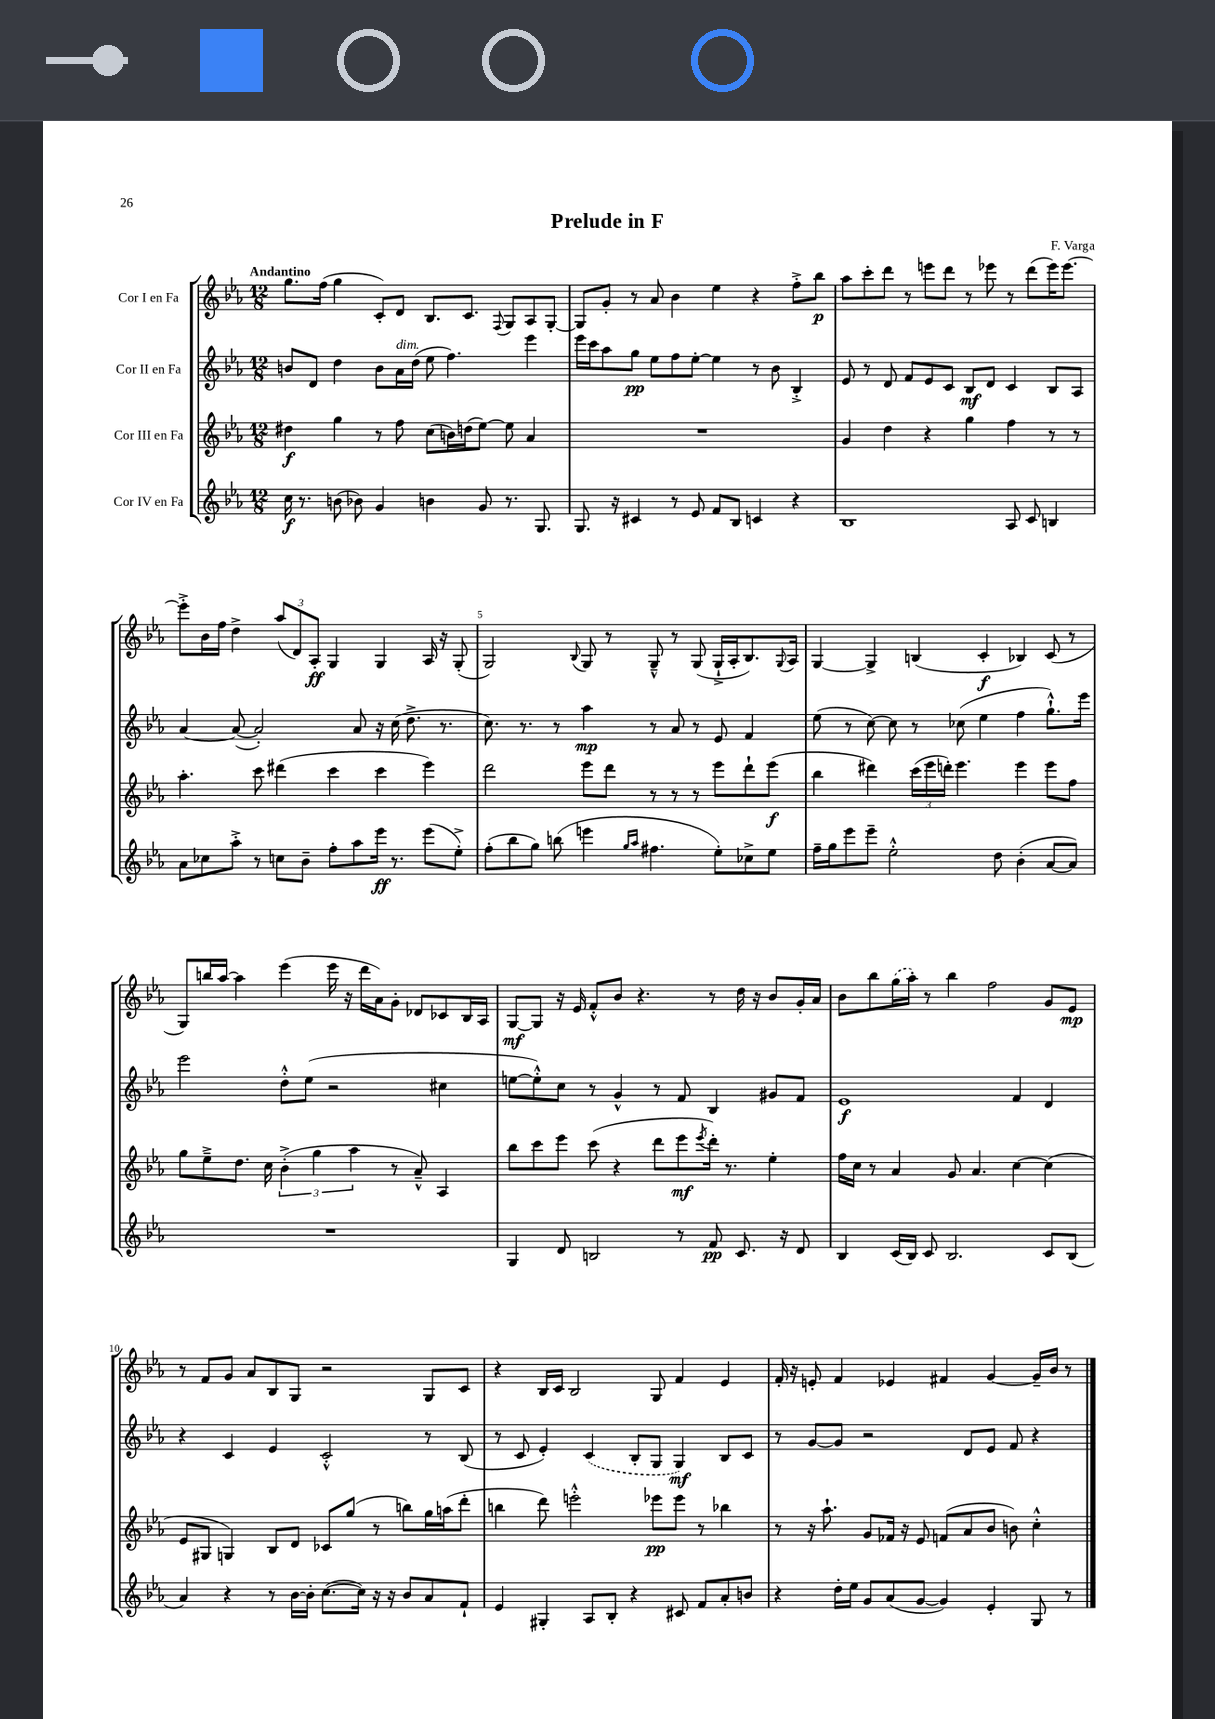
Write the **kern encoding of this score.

**kern	**kern	**kern	**kern
*staff4	*staff3	*staff2	*staff1
*clefG2	*clefG2	*clefG2	*clefG2
*k[b-e-a-]	*k[b-e-a-]	*k[b-e-a-]	*k[b-e-a-]
*M12/8	*M12/8	*M12/8	*M12/8
16cc\	4dd#\	8b/L	8.gg\L
8.r	.	.	.
.	.	8d/J	.
.	.	.	(16ff\Jk
(8b\	4gg\	4dd\	4gg\
8b-\)	.	.	.
4g/	8r	8b\L	8c'/L)
.	8ff\	16a-\L	8d/J
.	.	(16dd\JJ	.
4b\	(8cc\L	8ee-\	8.B-/L
.	16b\L)	4.ff\)	.
.	(16dd\J	.	8.c/J
8g/	[8ee-\J)	.	.
.	.	.	8qqF/
8.r	8ee-\]	.	8G/L
.	4a-/	4eee-\	8A-/
8.G/	.	.	.
.	.	.	[8G'/J
=	=	=	=
8.G/	1.r	16eee-\LL	8G/]L
.	.	16ccc\J	.
.	.	8aa-\	8g'/J
16r	.	.	.
4c#/	.	8gg\J	8r
.	.	8ee-\L	8a-/
8r	.	8ff\	4b-\
8e-/	.	[8ee-'\J	.
8f/L	.	4ee-\]	4ee-\
8B-/J	.	.	.
4c/	.	8r	4r
.	.	8b-\	.
4r	.	4B-'^/	8ff'^\L
.	.	.	8bb-\J
=	=	=	=
1B-	4g/	8e-/	8aa-\L
.	.	8r	8ccc'\
.	4dd\	8d/	8ddd\J
.	.	8f/L	8r
.	4r	8e-/	8eee\L
.	.	8c/J	8ddd\J
.	4gg\	8B-/L	8r
.	.	8d/J	8eee-\
8A-/	4ff\	4c/	8r
8c/	.	.	(8ddd\L
4B/	8r	8B-/L	16eee-\K)
.	.	.	[8.eee-\J
.	8r	8A-/J	.
=	=	=	=
8a-\L	4.aa-'\	[4a-/	8eee-'^\]L
8cc-\	.	.	16b-\L
.	.	.	16ff\JJ
8aa-'^\J	.	(8a-/_	4dd^\
8r	8ccc\	2a-'/])	.
8cc\L	(4ddd#\	.	(12aa-/L
.	.	.	12d/)
8b-~\J	.	.	.
.	.	.	12A-'/J
8ff'\L	4ccc\	.	4G/
8aa-\	.	8a-/	.
16eee-\Jk	4ccc\	16r	4G/
8.r	.	(16cc\	.
.	.	8.dd^\	.
(8eee-\L	4eee-\)	.	16A-/
.	.	8.r	16r
8ee-'^\J)	.	.	(8G'/
=	=	=	=
(8ff'\L	2ddd\	8.cc\)	2G/)
8bb-\	.	.	.
.	.	8.r	.
8gg\J)	.	.	.
(8bb\	.	8r	.
.	.	.	8qqB-/
4eee\	8eee-\L	4aa-\	8G/
.	8ddd\J	.	8r
16qqgg/LL	.	.	.
16qqaa-/JJ	.	.	.
4.ff#\	8r	8r	8G~^^/
.	8r	8a-/	8r
.	8r	8r	(8G/
8ee-'\L)	8eee-\L	8e-/	16G`^/LL
.	.	.	16A-'/J
8cc-^\	8ddd`\	4f/	8.B-/)
8ee-\J	(8eee-\J	.	.
.	.	.	8qqG/
.	.	.	16A-/Jk
=	=	=	=
16ff~\LL	4bb-\	(8ee-\	[4G/
16gg\J	.	.	.
8eee-\	.	8r	.
8eee-~\J	4ddd#\)	[8cc\)	4G^/]
2ee-'^^\	.	8cc\]	.
.	(24ccc\LL	8r	(4B/
.	24eee-\	.	.
.	24ddd'\JJ)	.	.
.	4.eee-\	(8cc-\	.
.	.	4ee-\	4c'/
8dd\	.	.	.
(4b-'\	4eee-\	4ff\	4B-/)
[8a-/L	8eee-\L	8.gg`^^\L)	(8c/
8a-/]J)	8ff\J	.	8r
.	.	16eee-\Jk	.
=	=	=	=
1.r	8gg\L	2eee-\	8G/L)
.	8ee-~^\	.	16bb/L
.	.	.	[16aa-/JJ
.	8.dd\J	.	4aa-\]
.	16cc\	.	.
.	(6b-'^\	8dd'^^\L	(4eee-\
.	.	(8ee-\J	.
.	6gg\	.	.
.	.	2r	16eee-\
.	.	.	16r
.	6aa-\	.	.
.	.	.	16ddd\LL
.	.	.	16a-\J)
.	8r	.	8g'\J
.	8a-~^^/)	.	8d-/L
.	4A-/	4cc#\	8c-/
.	.	.	16B-/L
.	.	.	16A-/JJ
=	=	=	=
4G/	8bb-\L	[8ee\L	[8G/L
.	8ccc\	8ee'^^\])	8G/]J
8d/	8eee-\J	8cc\J	16r
.	.	.	16e-/
2B/	(8ccc\	8r	8f'^^/L
.	4r	4g^^/	8b-/J
.	.	.	4.r
.	8ddd\L	8r	.
8r	8eee-\	8f/	.
.	8qeee-/	.	.
8f/	16ddd'\Jk)	4B-/	8r
.	8.r	.	.
8.c/	.	.	16dd\
.	.	.	16r
.	4ee-'\	8g#/L	8b-/L
16r	.	.	.
8d/	.	8f/J	16g'/L
.	.	.	16a-/JJ
=	=	=	=
4B-/	16ff\LL	1e-	8b-\L
.	16cc\JJ	.	.
.	8r	.	8bb-\
(16c/LL	4a-/	.	(16gg\L
16B-/JJ)	.	.	16aa-'\JJ)
8c/	.	.	8r
2.B-/	8g/	.	4bb-\
.	4.a-/	.	.
.	.	.	2ff\
.	[4cc\	4f/	.
8c/L	(4cc\]	4d/	8g/L
(8B-/J	.	.	8e-/J
=	=	=	=
4a-/)	8e-/L	4r	8r
.	8G#/J	.	8f/L
4r	4G/)	4c/	8g/J
.	.	.	8a-/L
8r	8B-/L	4e-/	8B-/
[16b-\LL	8d/J	.	8G/J
16b-'\]JJ	.	.	.
([8.cc\L	8c-/L	2c'^^/	2r
.	(8gg/J	.	.
16cc\]Jk)	.	.	.
16r	8r	.	.
16r	.	.	.
8b-/L	8bb\L)	.	.
8a-/	16gg\L	8r	8G/L
.	(16aa\J	.	.
8f`/J	8ddd'\J	(8B-/	8c/J
=	=	=	=
4e-/	4bb\	8r	4r
.	.	8c/	.
4G#'/	8ddd\)	4e-'/)	16B-/LL
.	.	.	16c/JJ
.	2eee'^^\	.	2B-/
8A-/L	.	(4c/	.
8B-'/J	.	.	.
4r	.	8B-'/L	.
.	8eee-\L	8G/J	8G/
8c#/	8eee-\J	4G/)	4f/
8f/L	8r	.	.
8a-'/	4bb-\	8B-/L	4e-/
8b/J	.	8c/J	.
=	=	=	=
4r	8r	8r	16f'/
.	.	.	16r
.	16r	[8g/L	8e'/
.	8.aa-`\	.	.
16dd'\LL	.	8g/]J	4f/
16ee-\JJ	.	.	.
8g/L	8g/L	2r	.
(8a-/	16f-/Jk	.	4e-/
.	16r	.	.
[8g/J	8e-/	.	.
4g/])	(8f/L	.	4f#/
.	8a-/	8d/L	.
4e-'/	8b-/J	8e-/J	[4g/
.	8b\)	8f/	.
8G/	4cc'^^\	4r	16g~/]LL
.	.	.	16b-/JJ
8r	.	.	8r
==	==	==	==
*-	*-	*-	*-
